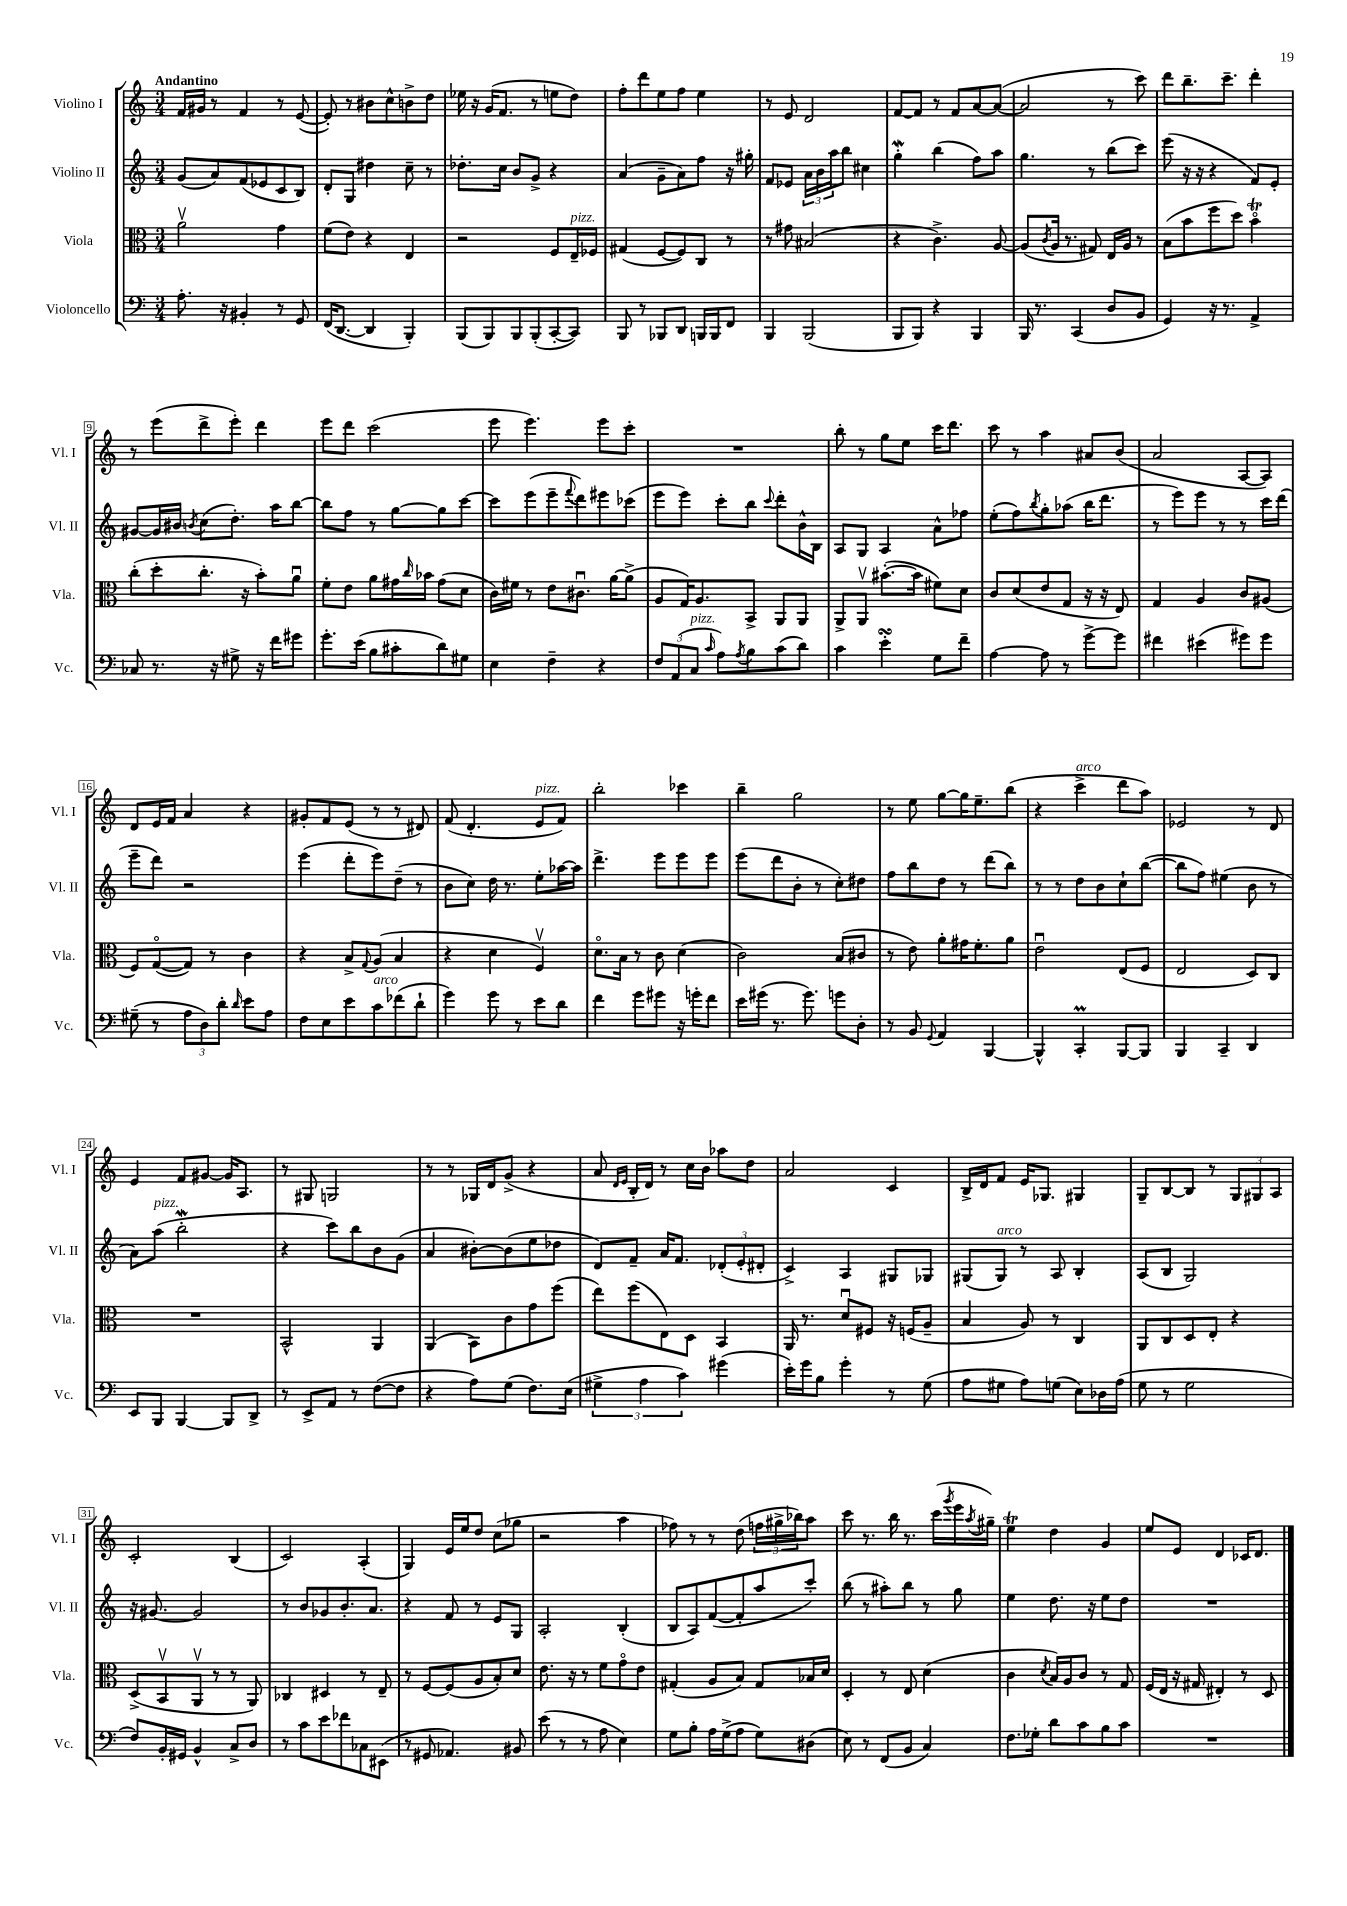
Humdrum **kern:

**kern	**kern	**kern	**kern
*staff4	*staff3	*staff2	*staff1
*clefF4	*clefC3	*clefG2	*clefG2
*k[]	*k[]	*k[]	*k[]
*M3/4	*M3/4	*M3/4	*M3/4
8.A'\	2av\	(8g/L	16f/LL
.	.	.	16g#/JJ
.	.	8a/)	8r
16r	.	.	.
4BB#'/	.	(8f/	4f/
.	.	8e-/	.
8r	4g\	8c/	8r
8GG/	.	8B/J)	([8e/
=	=	=	=
(16FF/LK	(8f\L	8d'/L	8e'/])
[8.DD/J	.	.	.
.	8e\J)	8G/J	8r
4DD/]	4r	4dd#\	8b#\L
.	.	.	8cc^^\
4BBB'/)	4E/	8cc~\	8b^\
.	.	8r	8dd\J
=	=	=	=
(8BBB/L	2r	8.dd-'\L	16ee-\
.	.	.	16r
8BBB/)	.	.	(16g/LK
.	.	16cc\Jk	8.f/J
8BBB/	.	8b/L	.
(8BBB'/	.	8g^/J	8r
[8CC'/	8F/L	4r	8ee\L
8CC/]J)	16E~/L	.	8dd\J)
.	16F-/JJ	.	.
=	=	=	=
8BBB/	(4G#/	(4a/	8ff'\L
8r	.	.	8ddd\
8BBB-/L	[8F/L	8g~\L	8ee\
8DD/J	8F/])	8a\)	8ff\J
16BBB/LL	8C/J	8ff\J	4ee\
16BBB/J	.	.	.
8FF/J	8r	16r	.
.	.	16gg#'\	.
=	=	=	=
4BBB/	8r	8f/L	8r
.	8g#\	8e-/J	8e/
(2BBB/	(2B#/	24a\LL	2d/
.	.	24b\	.
.	.	24aa\J	.
.	.	8bb\J	.
.	.	4cc#\	.
=	=	=	=
8BBB/L	4r	4gg'\	[8f/L
8BBB/J)	.	.	8f/]J
4r	4.c^\)	(4bb\	8r
.	.	.	8f/L
4BBB/	.	8ff\L)	[8a/
.	[8A/	8aa\J	(8a/_J
=	=	=	=
16BBB/	(8A/]L	4.gg\	2a/]
8.r	.	.	.
.	8qc/	.	.
.	16A/Jk	.	.
.	8.r	.	.
(4CC/	.	.	.
.	8G#/)	8r	.
8D/L	16E/LL	(8bb\L	8r
.	16A/JJ	.	.
8BB/J	8r	8ccc\J)	8ccc\)
=	=	=	=
4GG/)	(8B\L	(8eee\	8ddd\L
.	8b\	16r	8.bb~\
.	.	16r	.
16r	8ff\	4r	.
8.r	.	.	8.ccc~\J
.	8dd\J)	.	.
4AA^/	4bo\	8f/L)	4ddd'\
.	.	8e'/J	.
=	=	=	=
8C-/	(8cc'\L	[8g#/L	8r
8.r	8dd'\	16g#/]L	(8eee\L
.	.	16b#/JJ	.
.	.	8qb/	.
.	8.cc'\J	(8cc\L	8ddd^\
16r	.	.	.
8G#^\	.	8.dd'\J)	8eee'\J)
.	16r	.	.
16r	8b'\L)	.	4ddd\
16f\LK	.	16aa\LK	.
8g#\J	8au\J	[8bb\J	.
=	=	=	=
8.g'\L	8f'\L	8bb\]L	8eee\L
.	8e\J	8ff\J	8ddd\J
(16e\Jk	.	.	.
8B\L	8a\L	8r	(2ccc\
8c#'\	16g#\L	[8gg\L	.
.	16qqcc/	.	.
.	16b-\JJ	.	.
8d\)	(8g#\L	8gg\]	.
8G#\J	8d\J	[8ccc\J	.
=	=	=	=
4E\	16c\LL)	8ccc\]L	8eee\
.	16f#\JJ	.	.
.	8r	(8eee\	4.eee\)
4F~\	8e\L	8eee~\	.
.	.	8qqfff/	.
.	8.c#u\J	8ddd\)	.
4r	.	8eee#\	8eee\L
.	[16a\LK	.	.
.	(8a^\]J	(8ccc-\J	8ccc'\J
=	=	=	=
12F/L	8A/L	8eee\L	2.r
(12AA/	.	.	.
.	16G/K)	8eee\J)	.
12C/J	.	.	.
.	8.A/	.	.
16qqc/	.	.	.
8A\L)	.	8ccc'\L	.
8qA/	.	.	.
8B\	8BB^/J	8bb\J	.
.	.	8qqccc/	.
(8c\	8AA/L	8ddd'\L	.
8d\J)	8AA/J	16b^^\L	.
.	.	16B\JJ	.
=	=	=	=
4c\	8AA^/L	8A/L	8bb'\
.	8AAv/J	8G/J	8r
4e'\	([8.b#'\L	4A/	8gg\L
.	.	.	8ee\J
.	16b#\]Jk	.	.
8G\L	8f#\L)	8a^^\L	16ccc\LK
.	.	.	8.ddd\J
8f~\J	8d\J	8ff-\J	.
=	=	=	=
[4A\	8c/L	(8ee'\L	8ccc\
.	(8d/	8ff\)	8r
.	.	8qbb/	.
8A\]	8e/	8gg'\	4aa\
8r	8G/J	(8aa-\J	.
[8g^\L	16r	16bb\LK	8a#/L
.	16r	8.ddd\J	.
8g\]J	8E/)	.	(8b/J
=	=	=	=
4f#\	4G/	8r	2a/
.	.	8eee\L)	.
(4e#\	4A/	8eee\J	.
.	.	8r	.
8g#\L)	8c/L	8r	[8A/L
8g#\J	(8A#/J	16ccc\LL	8A/]J)
.	.	(16ddd\JJ	.
=	=	=	=
(8G#~\	8F/L)	8eee~\L	8d/L
8r	([8Go/	8ddd\J)	16e/L
.	.	.	16f/JJ
12A\L	8G/]J)	2r	4a/
12D\)	.	.	.
.	8r	.	.
12d'\J	.	.	.
16qqd/	.	.	.
8e\L	4c\	.	4r
8A\J	.	.	.
=	=	=	=
8F\L	4r	(4eee\	8g#'/L
8E\	.	.	8f/
8e\	8B^/L	8ddd'\L	(8e/J
.	8qqG/	.	.
8c\	(8A/J	8eee\)	8r
(8f-\	4B/	(8dd~\J	8r
8d`\J	.	8r	8d#/)
=	=	=	=
4g\)	4r	8b\L	(8f/
.	.	8cc\J)	4.d'/
8g\	4d\	16dd\	.
.	.	8.r	.
8r	.	.	.
8e\L	4Fv/)	8ee'\L	8e/L
8d\J	.	[16aa-\L	8f/J)
.	.	16aa-\]JJ	.
=	=	=	=
4f\	8.do\L	4.ddd^\	2bb'\
.	16B\Jk	.	.
8g\L	8r	.	.
8g#\J	8c\	8eee\L	.
16r	(4d\	8eee\	4ccc-\
16g'\LK	.	.	.
8f\J	.	8eee\J	.
=	=	=	=
16e\LL	2c\)	(8eee\L	4bb~\
(16g#\JJ	.	.	.
8.r	.	8ddd\	.
.	.	8b'\J	2gg\
8.g#\)	.	.	.
.	.	8r	.
8g\L	(8B/L	8cc'\L)	.
8D'\J	8c#/J	8dd#\J	.
=	=	=	=
8r	8r	8ff\L	8r
8BB/	8e\)	8bb\	8ee\
8qqGG/	.	.	.
4AA/	8a'\L	8dd\J	[8gg\L
.	16g#\K	8r	16gg\]K
.	8.f'\	.	8.ee~\
[4BBB/	.	(8ddd\L	.
.	8a\J	8bb\J)	(8bb\J
=	=	=	=
4BBB^^/]	2eu\	8r	4r
.	.	8r	.
4CC'/	.	8dd\L	4ccc^\
.	.	8b\	.
[8BBB/L	(8E/L	8cc`\	8ddd\L
8BBB/]J	8F/J	([8bb\J	8aa\J)
=	=	=	=
4BBB/	2E/	8bb\]L	2e-/
.	.	8ff\J)	.
4CC~/	.	(4ee#\	.
4DD/	8D/L)	8b\	8r
.	8C/J	8r	8d/
=	=	=	=
8EE/L	2.r	8a\L)	4e/
8BBB/J	.	(8aa\J	.
[4BBB/	.	2bb'\	8f/L
.	.	.	[8g#/J
8BBB/]L	.	.	16g#/]LK
.	.	.	8.A/J
8DD^/J	.	.	.
=	=	=	=
8r	2BB^^/	4r	8r
8EE^/L	.	.	8G#/
8AA/J	.	8ccc\L)	2G/
8r	.	8bb\	.
([8F\L	4AA/	8b\	.
8F\]J	.	(8g\J	.
=	=	=	=
4r	(4AA/	4a/	8r
.	.	.	8r
8A\L)	8BB\L)	[8b#'\L)	16G-/LL
.	.	.	16d/J
(8G\J	8c\	(8b#\]	(8g^/J
8.F\L)	8g\	8ee\	4r
.	(8ff\J	8dd-\J	.
(16E\Jk	.	.	.
=	=	=	=
6G#^\	8ee\L)	8d/L)	8a/
.	.	.	16qqd/LL
.	.	.	16qqe/JJ
.	(8ff\	8f~/J	16B'/LL
6A\	.	.	.
.	.	.	16d/JJ)
.	8E\)	16a/LK	8r
.	.	8.f/J	.
6c\)	.	.	.
.	8D\J	.	16cc\LL
.	.	.	16b\JJ
(4g#\	4BB/	(12d-'/L	8aa-\L
.	.	12e'/	.
.	.	.	8dd\J
.	.	12d#'/J	.
=	=	=	=
16e'\LL)	16AA/	4c^/)	2a/
16g\J	8.r	.	.
8B\J	.	.	.
4g'\	8du/L	4A/	.
.	8F#/J	.	.
8r	16r	8G#/L	4c/
.	(16F/LK	.	.
(8G\	8A~/J	8G-/J	.
=	=	=	=
8A\L	4B/	(8G#/L	16B^/LL
.	.	.	16d/J
8G#\J	.	8G#/J)	8f/J
8A\L)	8A/)	8r	16e/LK
.	.	.	8.G-/J
(8G\J	8r	8A/	.
8E\L)	4C/	4B'/	4G#/
16D-\L	.	.	.
(16A\JJ	.	.	.
=	=	=	=
8G\	8AA/L	(8A/L	8G~/L
8r	8C/	8B/J	[8B/
2G\	8D/	2G/)	8B/]J
.	8E'/J	.	8r
.	4r	.	12G/L
.	.	.	12G#/
.	.	.	12A/J
=	=	=	=
8F/L)	(8D^/L	16r	2c'/
.	.	[8.g#/	.
16BB'/L	8BBv/	.	.
16GG#/JJ	.	.	.
4BB^^/	8AAv/J	2g#/]	.
.	8r	.	.
8C^/L	8r	.	(4B/
8D/J	8AA/)	.	.
=	=	=	=
8r	4C-/	8r	2c/)
8c\L	.	8b/L	.
8e\	4D#/	8g-/	.
8f-\	.	8.b'/	.
8C-\	8r	.	(4A'/
.	.	8.a/J	.
(8EE#\J	8E~/	.	.
=	=	=	=
8r	8r	4r	4G/)
8GG#/	[8F/L	.	.
4.AA-/)	(8F/]	8f/	16e/LL
.	.	.	16ee/J
.	8A/	8r	8dd/J
.	8B'/)	8e/L	(8cc\L
8BB#/	8d/J	8G/J	8gg-\J
=	=	=	=
(8e\	8.e\	2A'/	2r
8r	.	.	.
.	16r	.	.
8r	8r	.	.
8A\	8f\L	.	.
4E\)	8go\	(4B'/	4aa\
.	8e\J	.	.
=	=	=	=
8G\L	(4G#'/	8B/L	8ff-\)
8B'\J	.	8A/)	8r
16A\LL	8A/L	([8f/	8r
(16G^\J	.	.	.
8A\J	8B/J)	8f'/]	(8dd\
8G\L)	8G#/L	8aa/	24ff\LL
.	.	.	24gg#^\
.	.	.	24bb-\J)
(8D#\J	16B-/L	8ccc'/J)	8aa\J
.	16d/JJ	.	.
=	=	=	=
8E\)	4D'/	(8bb\	8ccc\
8r	.	8r	8.r
(8FF/L	8r	8aa#'\L)	.
.	.	.	16bb\
8BB/J	8E/	8bb\J	8.r
4C/)	(4d\	8r	.
.	.	.	(16ccc\LL
.	.	.	8qggg/
.	.	8gg\	16eee\
.	.	.	8qaa/
.	.	.	16gg#~\JJ)
=	=	=	=
8.F\L	4c\	4ee\	4ee\
16G-'\Jk	.	.	.
.	8qd/	.	.
8d\L	16B/LL)	8.dd\	4dd\
.	16A/J	.	.
8c\	8c/J	.	.
.	.	16r	.
8B\	8r	8ee\L	4g/
8c\J	8G/	8dd\J	.
=	=	=	=
2.r	(16F/LL	2.r	8ee/L
.	16E/JJ	.	.
.	16r	.	8e/J
.	16G#/	.	.
.	4E#'/)	.	4d/
.	8r	.	16c-/LK
.	.	.	8.d/J
.	8D/	.	.
==	==	==	==
*-	*-	*-	*-
